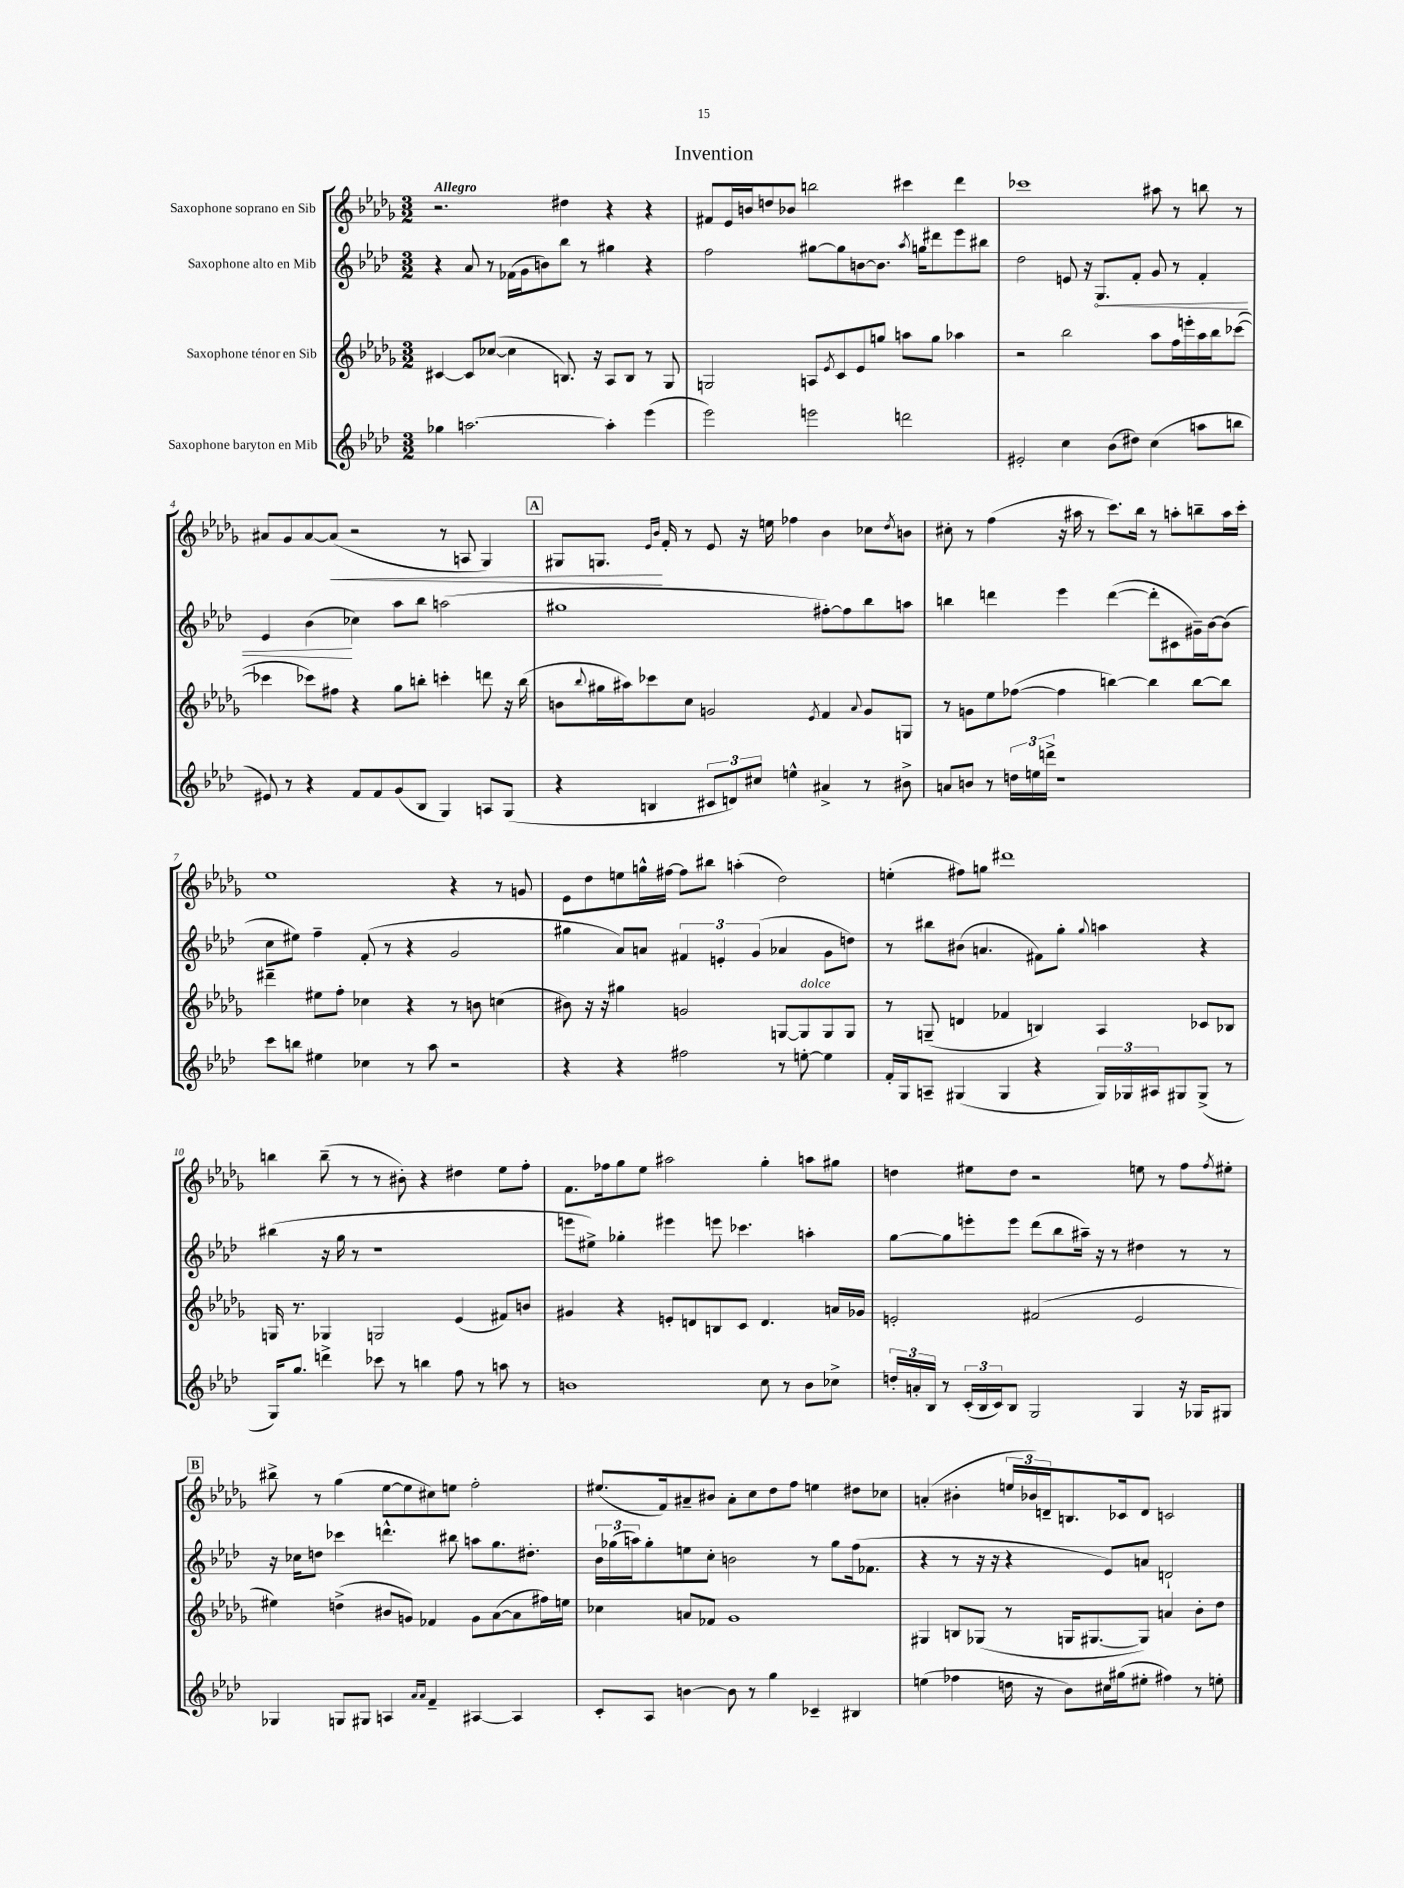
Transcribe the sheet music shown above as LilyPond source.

\header { title = "Invention" }
<<
\new StaffGroup <<
\new Staff = "s0" \with { instrumentName = "Saxophone soprano en Sib" } {
    \clef treble \key des \major \numericTimeSignature \time 3/2 \tempo "Allegro"
    r2. dis''4 r4 r4 |
    fis'8 ees'16 b'16 d''8 bes'8 b''2 cis'''4 des'''4 |
    ces'''1 ais''8 r8 b''8 r8 |
    ais'8 ges'8 ais'8~ ais'8\<( r2 r8 a8 ges4) |
    \mark \markup { \box "A" } gis8 g8.\! \grace { ees'16 bes'16 } f'16-. r8 ees'8 r16 e''16 fes''4 bes'4 ces''8 \acciaccatura { des''8 } b'8 |
    cis''8-. r8 f''4( r16 ais''16 r8 c'''8.) bes''16 r8 a''8-. b''8-- a''16 c'''16-. |
    ees''1 r4 r8 g'8 |
    ees'8 des''8 e''8 g''16-^ fis''16~ fis''8 bis''8 a''4-.( des''2) |
    e''4-.( fis''8) g''8 dis'''1 |
    b''4 b''8--( r8 r8 bis'8-.) r4 dis''4 ees''8 f''8-. |
    f'8. fes''16 ges''8 ees''8 ais''2 ges''4-. a''8 gis''8 |
    d''4 eis''8 d''8 r2 e''8 r8 f''8 \acciaccatura { f''8 } eis''8-. |
    \mark \markup { \box "B" } bis''8-> r8 ges''4( ees''8~ ees''8 cis''8) e''8 f''2-. |
    eis''8.( f'16) ais'8-- bis'8 ais'8-. c''8 des''8 f''8 e''4 dis''8 ces''8 |
    a'4-.( bis'4-. \tuplet 3/2 { e''16 bes'16) d'16-- } b8. ces'16 d'8 c'2 \bar "|." |
}
\new Staff = "s1" \with { instrumentName = "Saxophone alto en Mib" } {
    \clef treble \key aes \major \numericTimeSignature \time 3/2
    r4 aes'8 r8 fes'16( g'16 b'8) bes''8 r8 gis''4 r4 |
    f''2 gis''8~ gis''8 b'8~ b'8. \acciaccatura { aes''8 } g''16 dis'''8 ees'''8 bis''8 |
    des''2 e'8 r16 \once \override Hairpin.circled-tip = ##t g8.\< f'8-. g'8 r8 f'4-. |
    ees'4 bes'4\!( ces''4) aes''8 bes''8 a''2( |
    \mark \markup { \box "A" } gis''1 fis''8~-.) fis''8 bes''8 a''8 |
    b''4 d'''4 ees'''4 d'''4~( d'''8-. cis'8 gis'16--) bes'16~ bes'8( |
    c''8 eis''8) f''4-- f'8-.( r8 r4 g'2 |
    gis''4 aes'8) a'8 \tuplet 3/2 { fis'4 e'4-. g'4( } aes'4 g'8 d''8) |
    r8 bis''8 bis'8( a'4. fis'8) g''8-. \appoggiatura { g''8 } a''4 r4 |
    bis''4( r16 g''16 r8 r1 |
    e'''8 eis''8->) ges''4-. eis'''4 e'''8 ces'''4. a''4-. |
    g''8~ g''8 e'''8-. e'''8 des'''8( bes''8 ais''16--) r16 r8 dis''4 r8 r8 |
    \mark \markup { \box "B" } r16 ces''16 d''8 ces'''4 d'''4.-^ bis''8 a''8 g''8. dis''8.-. |
    \tuplet 3/2 { bes'16 ges''16( a''16) } ges''8-. e''8 c''8-. b'2 r8 ges''8 f''16( fes'8. |
    r4 r8 r16 r16 r4 ees'8) a'8 d'2-! \bar "|." |
}
\new Staff = "s2" \with { instrumentName = "Saxophone ténor en Sib" } {
    \clef treble \key des \major \numericTimeSignature \time 3/2
    cis'4~ cis'8 ces''8~( ces''4 b8.) r16 aes8 b8 r8 ges8 |
    g2 a8 \acciaccatura { ees'8 } c'8 ees'8 g''8 a''8 g''8 aes''4 |
    r2 bes''2 aes''8 f''16 e'''16-. aes''16 bes''16 ces'''8~( |
    ces'''4 ces'''8) fis''8 r4 ges''8 b''8-. c'''4-. d'''8 r16 b''16( |
    \mark \markup { \box "A" } b'8 \appoggiatura { bes''8 } gis''16 ais''16) ces'''8 c''8 g'2 \acciaccatura { ees'8 } f'4 \appoggiatura { aes'8 } g'8 g8 |
    r8 g'8 ees''8 fes''8~( fes''4 b''4~) b''4 b''8~ b''8 |
    dis'''4-- eis''8 f''8-. ces''4 r4 r8 b'8 c''4( |
    bis'8) r16 r16 gis''4 g'2 g8~ g8^\markup { \italic "dolce" } g8 g8 |
    r8 g8--( d'4 fes'4 b4) aes4 ces'8 bes8 |
    g16 r8. ges4 g2 ees'4( fis'8) b'8 |
    gis'4 r4 e'8-. d'8 b8 c'8 d'4. a'16 ges'16 |
    e'2-. fis'2( e'2 |
    \mark \markup { \box "B" } eis''4) d''4->( bis'8 g'8) fes'4 g'8 aes'8~( aes'8 fis''16) e''16 |
    ces''4 a'8 fes'8 ges'1 |
    gis4 b8 ges8( r8 g16 gis8.~ gis8) a'4 bes'8-. des''8 \bar "|." |
}
\new Staff = "s3" \with { instrumentName = "Saxophone baryton en Mib" } {
    \clef treble \key aes \major \numericTimeSignature \time 3/2
    ges''4 a''2.~ a''4-. ees'''4( |
    ees'''2) e'''2 d'''2 |
    eis'2-. c''4 bes'8( dis''8) c''4( a''8 b''8 |
    eis'8) r8 r4 f'8 f'8 g'8( bes8 g4) a8 g8( |
    \mark \markup { \box "A" } r4 b4 \tuplet 3/2 { cis'8 d'8) cis''8 } e''4-^ ais'4-> r8 bis'8-> |
    a'8 b'8 r8 \tuplet 3/2 { d''16 e''16 d'''16-> } r1 |
    c'''8 b''8 eis''4 ces''4 r8 aes''8 r2 |
    r4 r4 fis''2 r8 e''8~-. e''4 |
    f'16-. g16 a8-- gis4( gis4 r4 \tuplet 3/2 { gis16) ges16 ais16 } gis8 gis8->( r8 |
    g16) g''8. d'''4-> ces'''8 r8 b''4 f''8 r8 a''8 r8 |
    b'1 c''8 r8 b'8 ces''8-> |
    \tuplet 3/2 { d''16-. a'16-. bes16 } r8 \tuplet 3/2 { c'16-.( bes16 c'16) } bes8 g2 g4 r16 ges16 gis8 |
    \mark \markup { \box "B" } ges4 g8 gis8 a4 \grace { aes'16 aes'16 } f'4-- ais4~ ais4 |
    c'8-. aes8 b'4~ b'8 r8 g''4 ces'4-- bis4 |
    e''4( fes''4 d''16 r16 bes'8) cis''16 gis''16( eis''8-. fis''4) r8 e''8-. \bar "|." |
}
>>
>>
